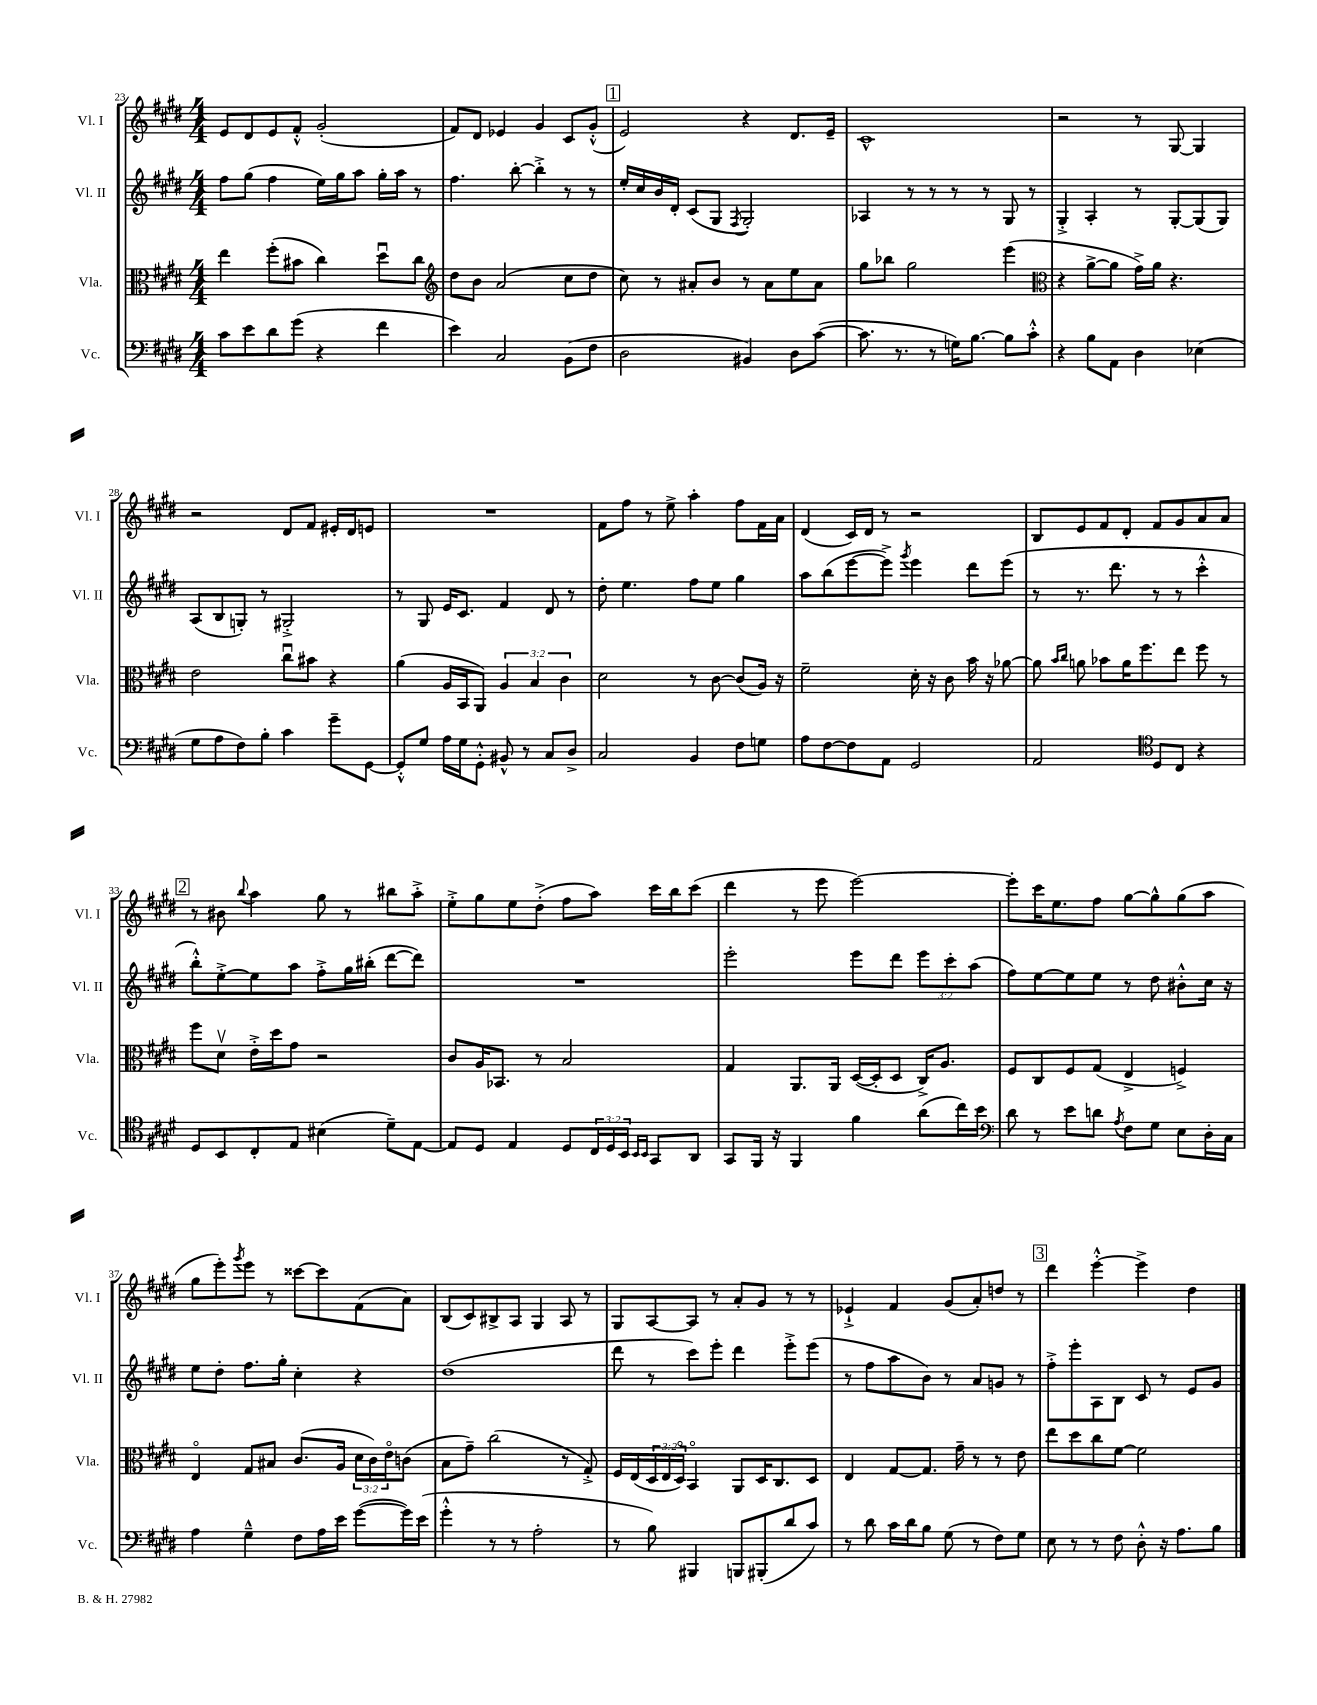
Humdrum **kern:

**kern	**kern	**kern	**kern
*staff4	*staff3	*staff2	*staff1
*clefF4	*clefC3	*clefG2	*clefG2
*k[f#c#g#d#]	*k[f#c#g#d#]	*k[f#c#g#d#]	*k[f#c#g#d#]
*M4/4	*M4/4	*M4/4	*M4/4
8c#	4ee	8ff#	8e
8e	.	(8gg#	8d#
8d#	(8ff#'	4ff#	8e
(8g#	8b#	.	8f#'^^
4r	4cc#)	16ee)	(2g#'
.	.	16gg#	.
.	.	8aa	.
4f#	8dd#u	16gg#'	.
.	.	16aa	.
.	8cc#	8r	.
=	=	=	=
*	*clefG2	*	*
4e)	8dd#	4.ff#	8f#)
.	8b	.	8d#
2C#	(2a	.	4e-
.	.	[8bb'	.
.	.	4bb'^]	4g#
(8BB	8cc#	8r	8c#
8F#	8dd#	8r	(8g#'^^
=	=	=	=
2D#	8cc#)	16ee'	2e)
.	.	16cc#	.
.	8r	16b	.
.	.	16d#'	.
.	8a#'	(8c#	.
.	8b	8G#	.
.	.	8qF#	.
4BB#)	8r	2G#')	4r
.	8a#	.	.
8D#	8ee	.	8.d#
([8c#	8a#	.	.
.	.	.	16e~
=	=	=	=
8.c#]	8gg#	4A-	1c#^^
.	8bb-	.	.
8.r	.	.	.
.	2gg#	8r	.
8r	.	8r	.
16G)	.	8r	.
[8.B	.	.	.
.	.	8r	.
8B]	(4eee	8G#	.
8c#'^^	.	8r	.
=	=	=	=
*	*clefC3	*	*
4r	4r	4G#'^	2r
8B	[8a^	4A'	.
8AA	8a]	.	.
4D#	16g#^)	8r	8r
.	16a	.	.
.	4.r	[8G#'	[8G#
(4E-	.	(8G#]	4G#]
.	.	8G#)	.
=	=	=	=
8G#	2e	(8A	2r
8A	.	8B	.
8F#)	.	8G')	.
8B'	.	8r	.
4c#	8cc#u	2G#'^	8d#
.	8b#	.	8f#
8g#~	4r	.	16e#'
.	.	.	16d#
[8GG#	.	.	8e
=	=	=	=
8GG#'^^]	(4a	8r	1r
8G#	.	8G#	.
16A	16A	16e	.
16G#	16BB	8.c#	.
8GG#'^^	8AA)	.	.
8BB#^^	6A	4f#	.
8r	.	.	.
.	6B	.	.
8C#	.	8d#	.
.	6c#	.	.
8D#^	.	8r	.
=	=	=	=
2C#	2d#	8dd#'	8f#
.	.	4.ee	8ff#
.	.	.	8r
.	.	.	8ee^
4BB	8r	8ff#	4aa'
.	[8c#	8ee	.
8F#	(8c#]	4gg#	8ff#
8G	16A)	.	16f#
.	16r	.	16a
=	=	=	=
8A	2f#~	8aa	(4d#
[8F#	.	(8bb	.
8F#]	.	[8eee	16c#)
.	.	.	16d#
8AA	.	8eee^])	8r
.	.	8qggg#	.
2GG#	16d#'	4eee	2r
.	16r	.	.
.	8c#	.	.
.	16b	8ddd#	.
.	16r	.	.
.	[8a-	(8eee	.
=	=	=	=
2AA	8a-]	8r	8B
.	16qqb	.	.
.	16qqcc#	.	.
.	8a	8.r	8e
.	8b-	.	8f#
.	.	8.ddd#	.
.	16a	.	8d#'
.	8.ff#	.	.
*clefC4	*	*	*
8D#	.	8r	8f#
8C#	8ee	8r	8g#
4r	8ff#	4ccc#'^^	8a
.	8r	.	8a
=	=	=	=
8D#	8ff#	8bb'^^)	8r
8BB	8d#v	[8ee'^	8b#
.	.	.	8qqbb
8C#'	16e'^	8ee]	4aa
.	16dd#	.	.
8E	8g#	8aa	.
(4B#	2r	8ff#'^	8gg#
.	.	16gg#	8r
.	.	(16bb#'	.
8d#~)	.	[8ddd#	8bb#
[8E	.	8ddd#])	8aa'^
=	=	=	=
8E]	8c#	1r	8ee'^
8D#	16A	.	8gg#
.	8.BB-	.	.
4E	.	.	8ee
.	8r	.	(8dd#'^
8D#	2B	.	8ff#
24C#	.	.	8aa)
24D#	.	.	.
24BB	.	.	.
16qqBB	.	.	.
16qqBB	.	.	.
8GG#	.	.	16ccc#
.	.	.	16bb
8AA	.	.	(8ccc#
=	=	=	=
8GG#	4G#	2eee'	4ddd#
16FF#	.	.	.
16r	.	.	.
4FF#	8.AA	.	8r
.	.	.	8eee
.	16AA	.	.
4f#	([16D#	8eee	[2eee)
.	16D#']	.	.
.	8D#	8ddd#	.
(8a	16C#^)	12eee	.
.	8.A	.	.
.	.	12ccc#'	.
16cc#)	.	.	.
.	.	(12aa	.
16b	.	.	.
=	=	=	=
*clefF4	*	*	*
8d#	8F#	8ff#)	8eee']
8r	8C#	[8ee	16ccc#
.	.	.	8.ee
8e	8F#	8ee]	.
8d	(8G#	8ee	8ff#
8qA	.	.	.
8F#	4E^	8r	[8gg#
8G#	.	8dd#	8gg#^^]
8E	4F^)	8b#'^^	(8gg#
16D#'	.	16cc#	8aa
16C#	.	16r	.
=	=	=	=
4A	4Eo	8ee	8gg#
.	.	8dd#'	8eee')
.	.	.	8qggg#
4G#~^^	8G#	8.ff#	8eee
.	8B#	.	8r
.	.	16gg#'	.
8F#	(8.c#	4cc#'	[8ccc##
16A	.	.	8ccc##]
16e	16A	.	.
([8g#	24d#	4r	(8f#
.	24c#)	.	.
.	24eo	.	.
16g#])	(8c	.	8a)
(16e	.	.	.
=	=	=	=
4g#'^^	8B	(1dd#	(8B
.	8g#~)	.	8c#)
8r	(2cc#	.	8B#^
8r	.	.	8A
2A'	.	.	4G#
.	8r	.	8A
.	8G#'^)	.	8r
=	=	=	=
8r	16F#	8ddd#	8G#
.	(16E	.	.
8B)	24D#	8r	[8A
.	24E	.	.
.	24D#o)	.	.
4BBB#	4BBo	8ccc#)	8A]
.	.	8eee'	8r
8BBB	8AA	4ddd#	8a'
(8BBB#'	16D#	.	8g#
.	8.C#	.	.
8d#	.	8eee'^	8r
8c#)	8D#	(8eee	8r
=	=	=	=
8r	4E	8r	4e-`^
8d#	.	8ff#	.
16c#	[8G#	8aa	4f#
16d#	.	.	.
8B	8.G#]	8b)	.
(8G#	.	8r	(8g#
.	16g#~	.	.
8r	8r	8a	8a')
8F#)	8r	8g	8dd
8G#	8e	8r	8r
=	=	=	=
8E	8ee	8ff#'^	4ddd#
8r	8dd#	8eee'	.
8r	8cc#	8A	[4eee'^^
8F#	[8f#	8B	.
8D#'^^	2f#]	8c#	4eee^]
16r	.	8r	.
8.A	.	.	.
.	.	8e	4dd#
8B	.	8g#	.
==	==	==	==
*-	*-	*-	*-
